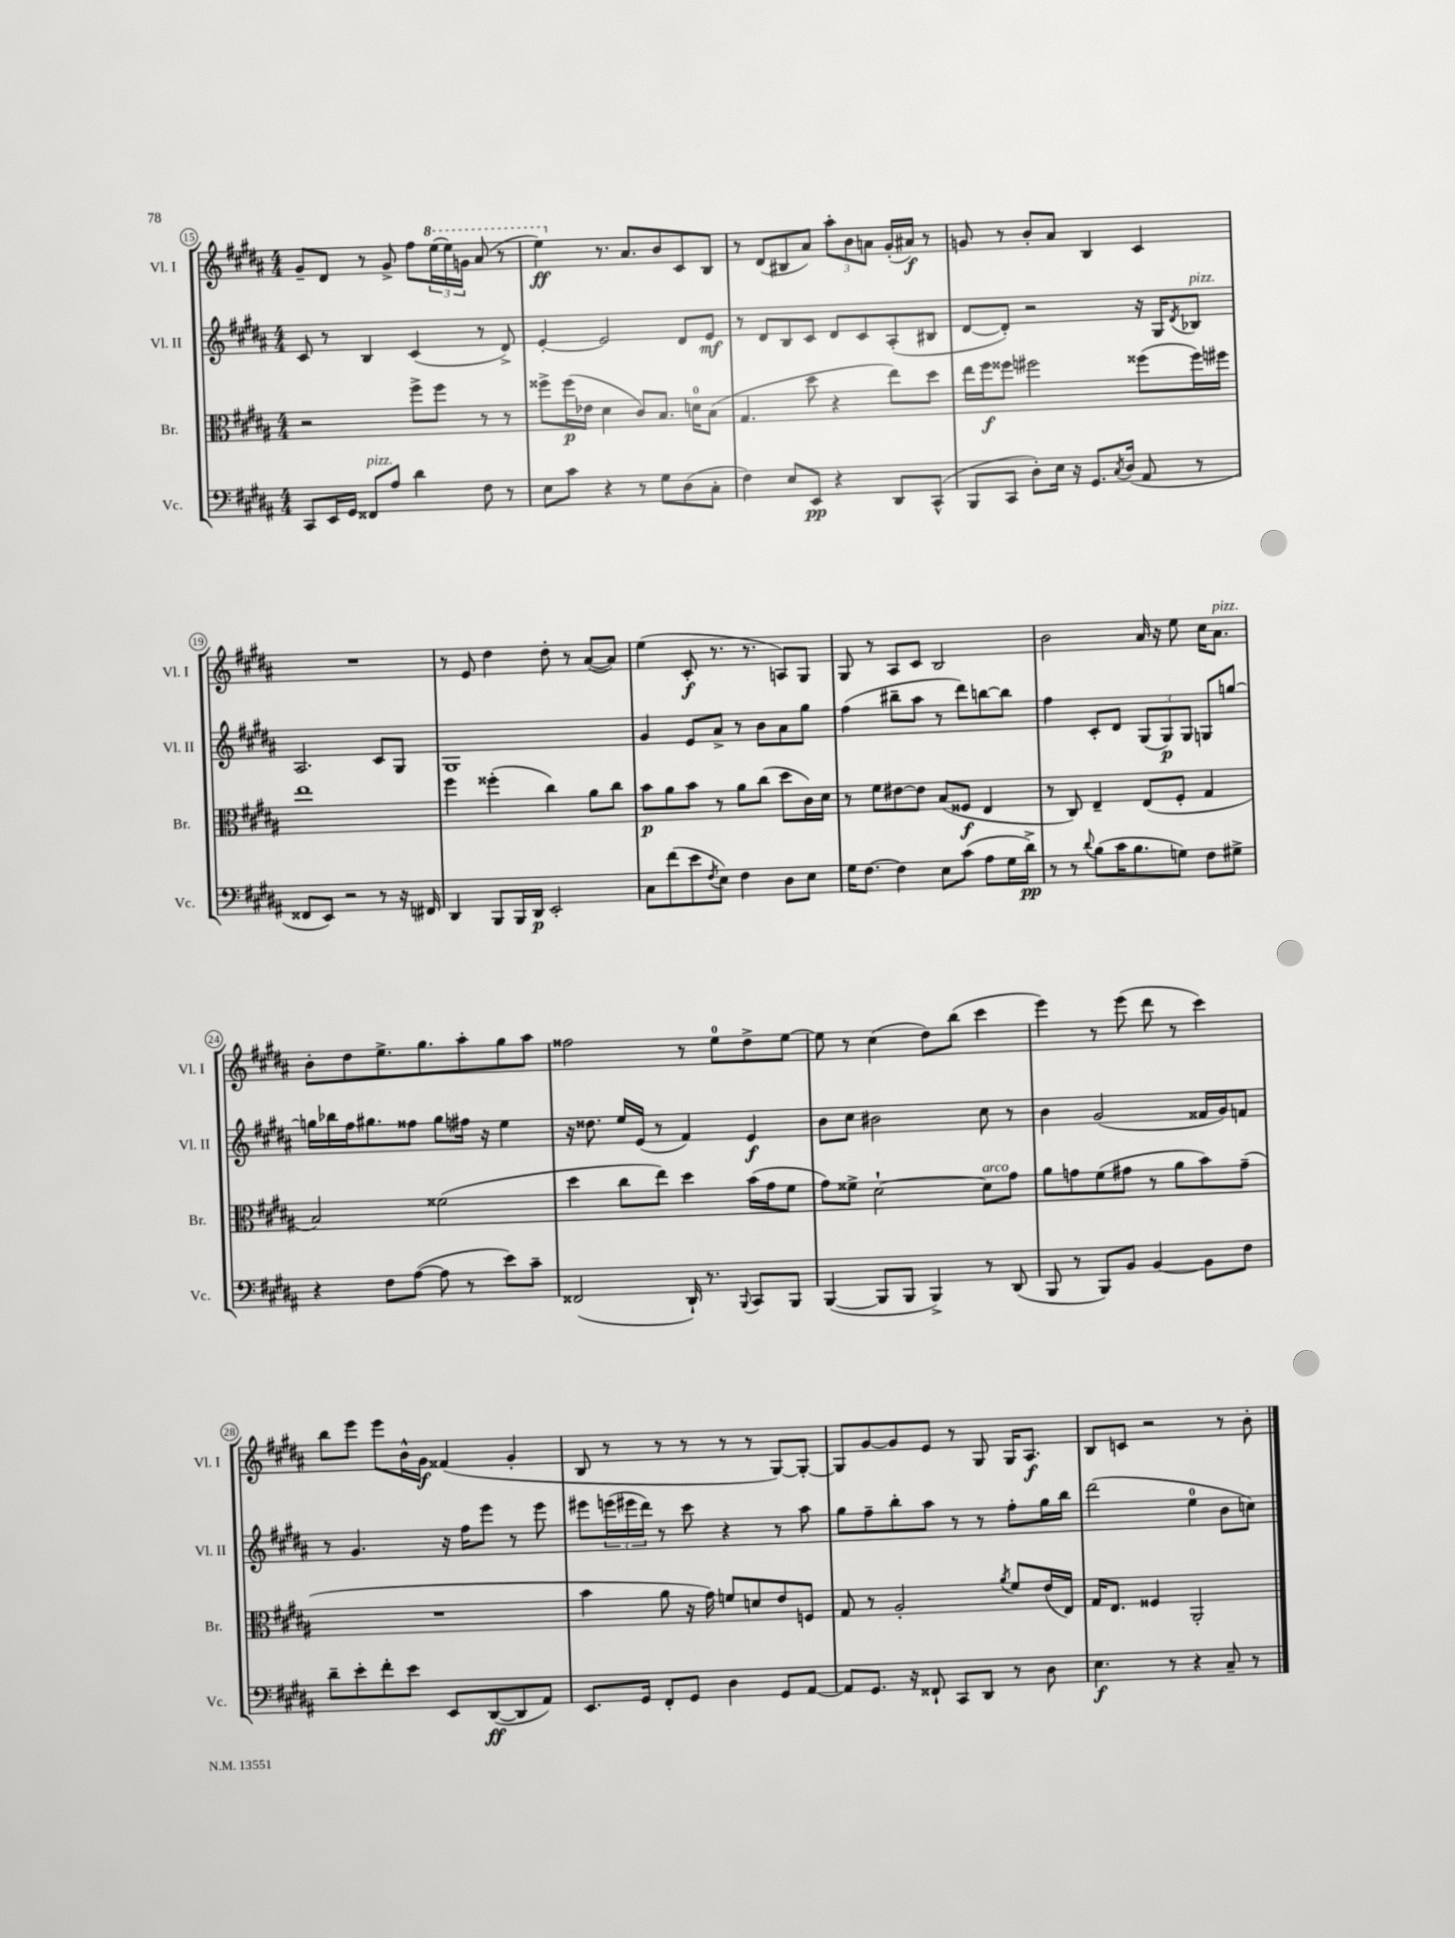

**kern	**dynam	**kern	**dynam	**kern	**dynam	**kern	**dynam
*part4	*part4	*part3	*part3	*part2	*part2	*part1	*part1
*staff4	*staff4	*staff3	*staff3	*staff2	*staff2	*staff1	*staff1
*I"Vc.	*	*I"Br.	*	*I"Vl. II	*	*I"Vl. I	*
*I'Vc.	*	*I'Br.	*	*I'Vl. II	*	*I'Vl. I	*
*clefF4	*	*clefC3	*	*clefG2	*	*clefG2	*
*k[f#c#g#d#a#]	*	*k[f#c#g#d#a#]	*	*k[f#c#g#d#a#]	*	*k[f#c#g#d#a#]	*
*M4/4	*	*M4/4	*	*M4/4	*	*M4/4	*
=15	=15	=15	=15	=15	=15	=15	=15
8CC#/L	.	2r	.	8c#/	.	8g#~/L	.
16EE/L	.	.	.	8r	.	8d#/J	.
16GG#/JJ	.	.	.	.	.	.	.
!LO:TX:a:i:t=pizz.	!	!	!	!	!	!	!
8FF##X/L	.	.	.	4B/	.	8r	.
8A#/J	.	.	.	.	.	8g#^/	.
4d#\	.	8ff#^\L	.	(4c#/	.	8ff#\L	.
*	*	*	*	*	*	*8va	*
.	.	8ff#\J	.	.	.	(24eee\L	.
.	.	.	.	.	.	24eee\)	.
.	.	.	.	.	.	24ggn\JJ	.
8F#\	.	8r	.	8r	.	(8aa#/	.
8r	.	8r	.	8d#^/)	.	8r	.
=16	=16	=16	=16	=16	=16	=16	=16
8E\L	.	8ff##X^\L	.	[4e'/	.	4eee\)	ff
8c#\J	.	(16ff##\L	p	.	.	.	.
.	.	16e-X\JJ	.	.	.	.	.
*	*	*	*	*	*	*X8va	*
4r	.	4d#\	.	2e/]	.	8.r	.
.	.	.	.	.	.	8.a#/L	.
8r	.	8c#/L)	.	.	.	.	.
8G#\L	.	8.B/J	.	.	.	8b/	.
(8D#\	.	.	.	8d#/L	.	8c#/	.
.	.	16dn\KL	.	.	.	.	.
8C#'\J	.	(8B\J	.	8e/J	mf	8B/J	.
=17	=17	=17	=17	=17	=17	=17	=17
4F#\)	.	4.G#/	.	8r	.	8r	.
.	.	.	.	8d#/L	.	(8d#/L	.
8E/L	.	.	.	8B/	.	8B#X/	.
8EE/J	pp	8dd#\	.	8c#/J	.	8a#/J)	.
4r	.	4r	.	8d#/L	.	12aa#'\L	.
.	.	.	.	.	.	12b\	.
.	.	.	.	8c#/	.	.	.
.	.	.	.	.	.	12an\J	.
8DD#/L	.	8ee\L)	.	(8A#'/	.	(16g#'/LL	.
.	.	.	.	.	.	16a#X/JJ)	f
(8CC#^^/J	.	8dd#\J	.	8B#X/J	.	8r	.
=18	=18	=18	=18	=18	=18	=18	=18
8BBB/L	.	16ee\LL	.	[8d#/L	.	8gn/	.
.	.	16ff#\J	f	.	.	.	.
8CC#/J	.	8ff##X\J	.	8d#'/J])	.	8r	.
8D#'\L)	.	2ff#X\	.	2r	.	8b'/L	.
16E\Jk	.	.	.	.	.	8a#/J	.
16r	.	.	.	.	.	.	.
8.GG#/L	.	.	.	.	.	4B/	.
8qC#/	.	.	.	.	.	.	.
(16D#/Jk	.	.	.	.	.	.	.
8AA#/	.	(8ff##X\L	.	16r	.	4c#/	.
.	.	.	.	16G#/KL	.	.	.
.	.	.	.	8qd#/	.	.	.
!	!	!	!	!LO:TX:a:i:t=pizz.	!	!	!
8r	.	16ff##\L)	.	8B-X/J	.	.	.
.	.	16ff#X\JJ	.	.	.	.	.
!!LO:LB:g=z
=19	=19	=19	=19	=19	=19	=19	=19
8FF##X/L	.	1ee	.	2.A#/	.	1r	.
8EE/J)	.	.	.	.	.	.	.
2r	.	.	.	.	.	.	.
8r	.	.	.	8c#/L	.	.	.
16r	.	.	.	8G#/J	.	.	.
16FF#X/	.	.	.	.	.	.	.
=20	=20	=20	=20	=20	=20	=20	=20
4DD#/	.	4ff#\	.	1G#	.	8r	.
.	.	.	.	.	.	8e/	.
8BBB/L	.	(4ff##X'\	.	.	.	4dd#\	.
16BBB/L	.	.	.	.	.	.	.
16DD#/JJ	p	.	.	.	.	.	.
2EE'/	.	4cc#\)	.	.	.	8dd#'\	.
.	.	.	.	.	.	8r	.
.	.	8a#\L	.	.	.	([8a#/L	.
.	.	8cc#\J	.	.	.	8a#/J])	.
=21	=21	=21	=21	=21	=21	=21	=21
8C#\L	.	8b\L	p	4g#/	.	(4ee\	.
(8f#\	.	8a#\	.	.	.	.	.
8e\	.	8b\J	.	8e/L	.	8c#'/	f
8qF#/	.	.	.	.	.	.	.
8E\J)	.	8r	.	8a#^/J	.	8.r	.
4F#\	.	8a#\L	.	8r	.	.	.
.	.	.	.	.	.	8.r	.
.	.	(8cc#\J	.	8b\L	.	.	.
8D#\L	.	8dd#\L	.	8a#\	.	8An/L)	.
8E\J	.	16c#\L)	.	8gg#\J	.	8G#/J	.
.	.	16d#\JJ	.	.	.	.	.
=22	=22	=22	=22	=22	=22	=22	=22
16G#\KL	.	8r	.	(4ff#\	.	8G#/	.
[8.F#\J	.	.	.	.	.	.	.
.	.	8f#\L	.	.	.	8r	.
4F#\]	.	[8e#X\	.	8bb#X~\L	.	8A#/L	.
.	.	8e#\J]	.	8aa#\J	.	8c#/J	.
8E\L	.	(8B/L	.	8r	.	2B/	.
(8c#\J	.	8F##X/J	f	8ddd#\L)	.	.	.
8A#\L	.	4E/	.	[8bbn\	.	.	.
16G#\L	.	.	.	8bb\J]	.	.	.
16d#^\JJ)	pp	.	.	.	.	.	.
=23	=23	=23	=23	=23	=23	=23	=23
8r	.	8r	.	4ff#\	.	2b\	.
8r	.	8C#/)	.	.	.	.	.
8qqd#/	.	.	.	.	.	.	.
(8B\L	.	4E~/	.	8c#'/L	.	.	.
16c#\K	.	.	.	8d#/J	.	.	.
8.B\	.	.	.	.	.	.	.
.	.	(8E/L	.	(12G#/L	.	16a#/	.
.	.	.	.	.	.	16r	.
.	.	.	.	12G#/)	p	.	.
8Gn\J)	.	8F#'/J	.	.	.	8ee\	.
.	.	.	.	12G#/J	.	.	.
8F#\L	.	4G#/	.	8Gn/L	.	16cc#\KL	.
!	!	!	!	!	!	!LO:TX:a:i:t=pizz.	!
.	.	.	.	.	.	8.a#\J	.
8G#X^\J	.	.	.	[8ggn/J	.	.	.
!!LO:LB:g=z
=24	=24	=24	=24	=24	=24	=24	=24
4r	.	2B/)	.	16ggn\LL]	.	8b'\L	.
.	.	.	.	16bb-X\	.	.	.
.	.	.	.	16ff#\J	.	8dd#\	.
.	.	.	.	8.gg#X\	.	.	.
8F#\L	.	.	.	.	.	8.ee^\	.
([8A#\J	.	.	.	8ff##X\J	.	.	.
.	.	.	.	.	.	8.gg#\	.
8A#\]	.	(2f##X\	.	8gg#\L	.	.	.
8r	.	.	.	16ff#X\Jk	.	8aa#'\	.
.	.	.	.	16r	.	.	.
8e\L)	.	.	.	4ee\	.	8gg#\	.
8c#~\J	.	.	.	.	.	8aa#\J	.
=25	=25	=25	=25	=25	=25	=25	=25
(2FF##X/	.	4dd#\	.	16r	.	2ff##X\	.
.	.	.	.	8.dd##X\	.	.	.
.	.	8cc#\L	.	16ee/LL	.	.	.
.	.	.	.	(16e/JJ	.	.	.
.	.	8ee\J)	.	8r	.	.	.
16DD#`/)	.	4dd#\	.	4f#/)	.	8r	.
8.r	.	.	.	.	.	.	.
.	.	.	.	.	.	8ee\L	.
8qqBBB/	.	.	.	.	.	.	.
8CC#/L	.	(16b\LL	.	4e/	f	8dd#^\	.
.	.	16g#\J	.	.	.	.	.
8BBB/J	.	8f#\J	.	.	.	[8ee\J	.
=26	=26	=26	=26	=26	=26	=26	=26
([4BBB/	.	8g#\L)	.	8b\L	.	8ee\]	.
.	.	8f##X^\J	.	8cc#\J	.	8r	.
8BBB/L]	.	[2d#`\	.	2b#X\	.	(4cc#\	.
8BBB/J	.	.	.	.	.	.	.
4BBB^/)	.	.	.	.	.	8dd#\L)	.
.	.	.	.	.	.	(8bb\J	.
!	!	!LO:TX:a:i:t=arco	!	!	!	!	!
8r	.	8d#\L]	.	8cc#\	.	4ccc#\	.
(8DD#/	.	8g#\J	.	8r	.	.	.
=27	=27	=27	=27	=27	=27	=27	=27
8BBB/	.	8a#\L	.	4b\	.	4eee\)	.
8r	.	8gn\	.	.	.	.	.
8BBB/L)	.	(8f#\	.	(2g#/	.	8r	.
8BB/J	.	8g#X\J	.	.	.	(8eee\	.
[4BB/	.	8r	.	.	.	8ddd#\	.
.	.	8a#\L	.	.	.	8r	.
8BB\L]	.	8b\)	.	16f##X/LL	.	4ccc#\)	.
.	.	.	.	16g#/J)	.	.	.
8F#\J	.	(8g#~\J	.	8fn/J	.	.	.
!!LO:LB:g=z
=28	=28	=28	=28	=28	=28	=28	=28
8d#~\L	.	1r	.	8r	.	8bb\L	.
8e'\	.	.	.	4.g#/	.	8eee\J	.
8f#'\	.	.	.	.	.	8eee\L	.
8e\J	.	.	.	.	.	16b^^\L	.
.	.	.	.	.	.	16g#\JJ	f
8EE/L	.	.	.	16r	.	(4f##X/	.
.	.	.	.	16ff#\KL	.	.	.
([8DD#/	ff	.	.	8eee\J	.	.	.
8DD#/]	.	.	.	8r	.	4g#'/	.
8AA#/J)	.	.	.	8eee\	.	.	.
=29	=29	=29	=29	=29	=29	=29	=29
8.EE/L	.	4b\	.	8eee#X\L	.	8B/	.
.	.	.	.	(24eeen\L	.	8r	.
.	.	.	.	24eee#X\	.	.	.
16GG#/Jk	.	.	.	.	.	.	.
.	.	.	.	24ddd#\JJ)	.	.	.
8FF#'/L	.	8a#\	.	8r	.	8r	.
8GG#/J	.	16r	.	8ccc#\	.	8r	.
.	.	16g#\)	.	.	.	.	.
4D#\	.	8fn/L	.	4r	.	8r	.
.	.	8dn/	.	.	.	8r	.
8GG#/L	.	8e/	.	8r	.	[8G#/L)	.
[8AA#/J	.	8Fn/J	.	8aa#\	.	8G#'/J_	.
=30	=30	=30	=30	=30	=30	=30	=30
8AA#/L]	.	8G#/	.	8gg#\L	.	8G#/L]	.
8.GG#/J	.	8r	.	8ff#~\	.	[8g#/	.
.	.	2A#'/	.	8bb'\	.	8g#/]	.
16r	.	.	.	.	.	.	.
8FF##X`/	.	.	.	8aa#\J	.	8e/J	.
8CC#/L	.	.	.	8r	.	8r	.
8DD#/J	.	.	.	8r	.	8G#/	.
.	.	8qa#/	.	.	.	.	.
8r	.	8f#/L	.	8ff#'\L	.	16G#/KL	.
.	.	.	.	.	.	8.A#/J	f
8D#\	.	(16e/L	.	16gg#\L	.	.	.
.	.	16E/JJ)	.	16bb\JJ	.	.	.
=31	=31	=31	=31	=31	=31	=31	=31
4.E\	f	16G#/KL	.	(2ddd#\	.	8B/L	.
.	.	8.E/J	.	.	.	.	.
.	.	.	.	.	.	8cn/J	.
.	.	4F##X/	.	.	.	2r	.
8r	.	.	.	.	.	.	.
4r	.	2AA#'/	.	4ee\	.	.	.
8C#~/	.	.	.	8b\L	.	8r	.
8r	.	.	.	8ccn\J)	.	8b'\	.
==	==	==	==	==	==	==	==
*-	*-	*-	*-	*-	*-	*-	*-
